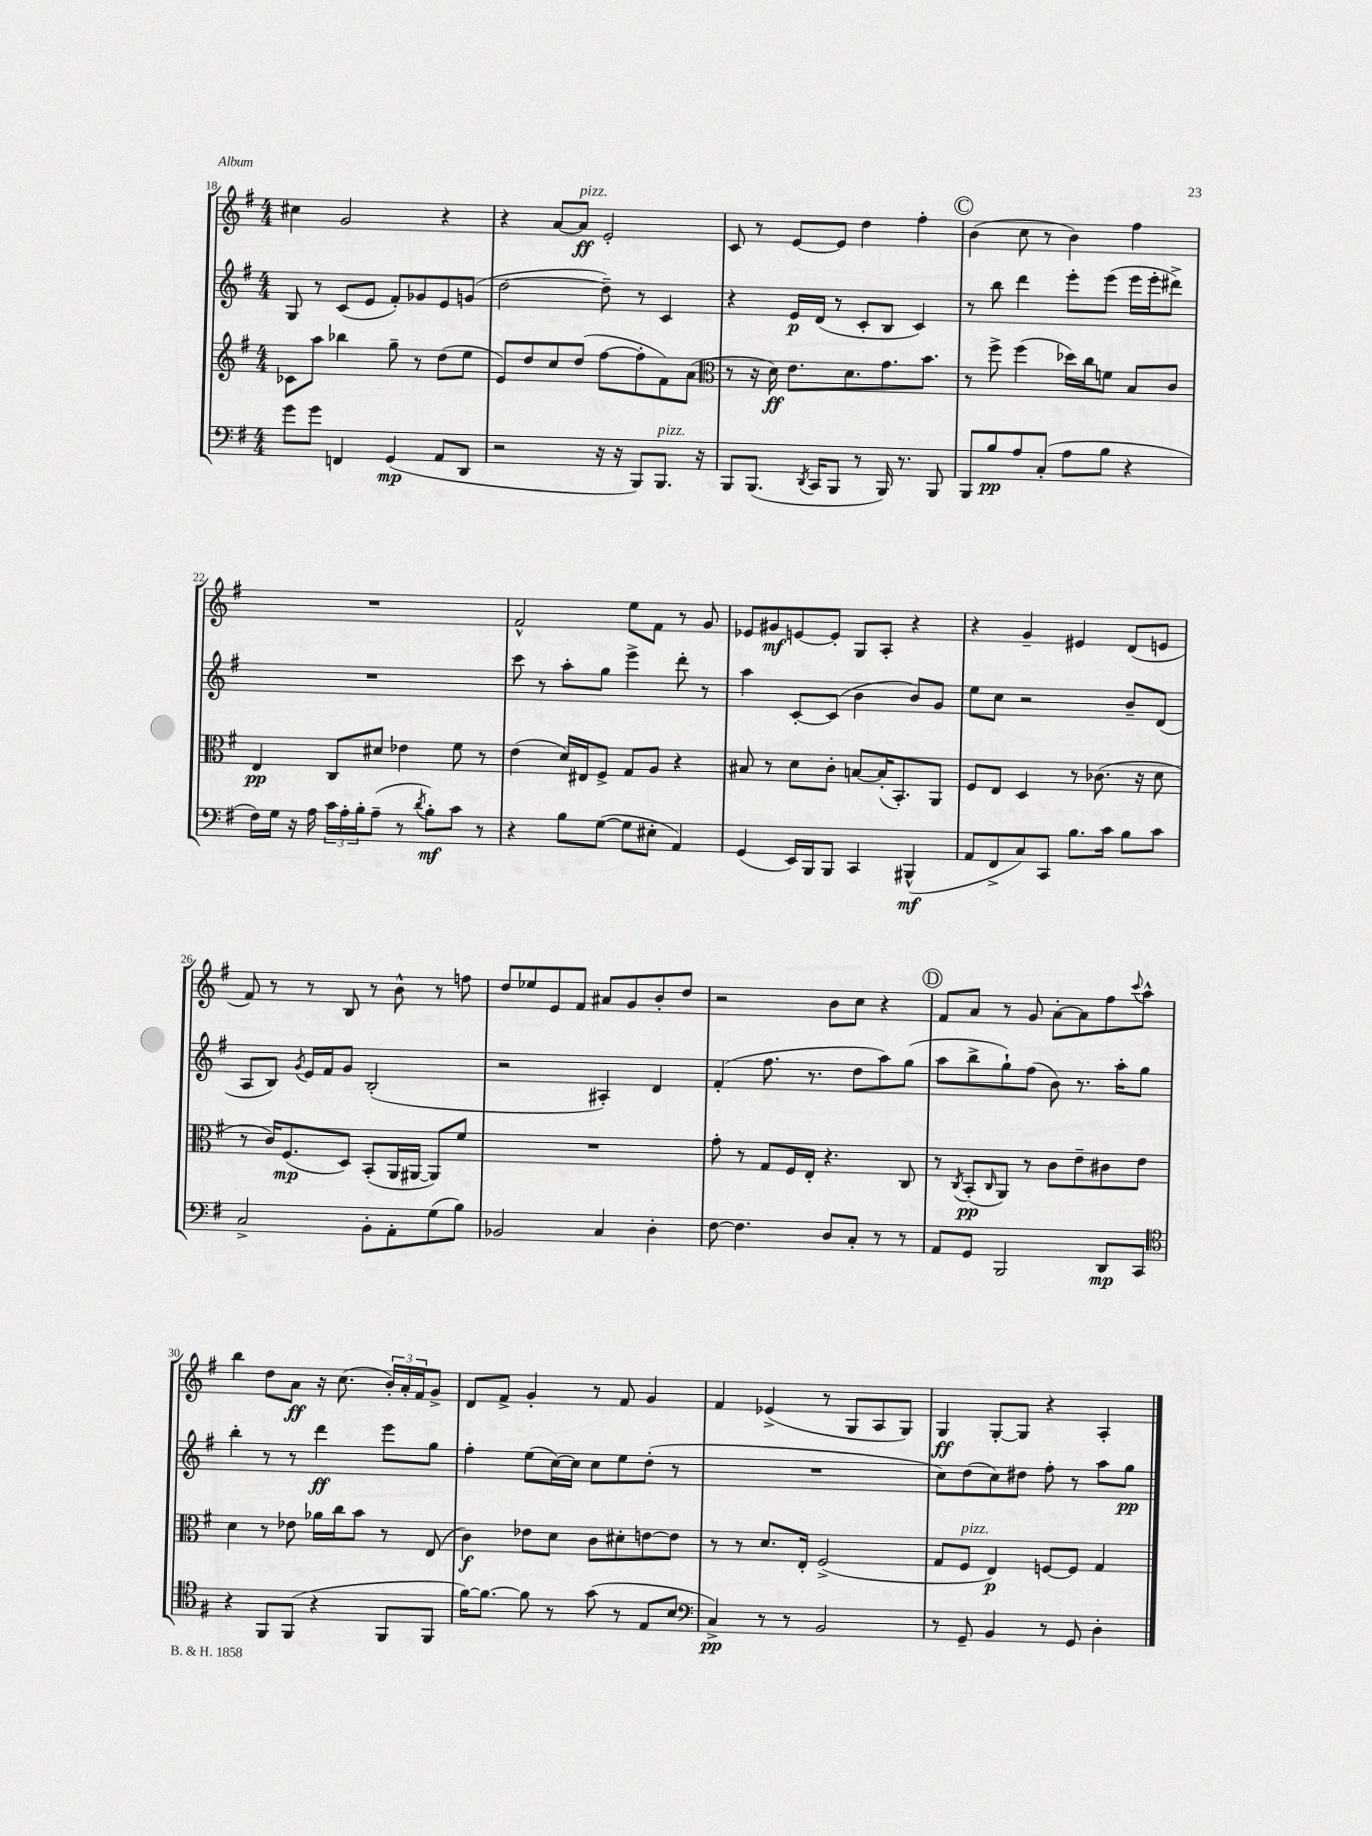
<<
\new StaffGroup <<
\new Staff = "s0" {
    \clef treble \key g \major \numericTimeSignature \time 4/4
    cis''4 g'2 r4 |
    r4 a'8~ a'8\ff^\markup { \italic "pizz." } e'2-. |
    c'8 r8 e'8~ e'8 d''4 fis''4-. |
    \mark \markup { \circle "C" } b'4( c''8 r8 b'4) fis''4 |
    R1 |
    fis'2-^ e''8 fis'8 r8 g'8 |
    ees'8 gis'8\mf e'8~ e'8-. g8 a8-. r4 |
    r4 g'4-- eis'4 d'8( e'8 |
    fis'8) r8 r8 b8 r8 b'8-^ r8 f''8 |
    d''8 ees''8 e'8 fis'8 ais'8 g'8 b'8-. d''8 |
    r2 b'8 c''8 r4 |
    \mark \markup { \circle "D" } fis'8 a'8 r8 g'8 a'8~-. a'8 fis''8 \appoggiatura { c'''8 } a''8-^ |
    b''4 d''8 a'8\ff r16 c''8.( \tuplet 3/2 { b'16-.) a'16-. fis'16 } g'8-> |
    d'8 fis'8-> g'4-. r8 fis'8 g'4 |
    fis'4 ees'4->( r8 g8 a8 g8) |
    g4\ff g8~-. g8 r4 a4-. \bar "|." |
}
\new Staff = "s1" {
    \clef treble \key g \major \numericTimeSignature \time 4/4
    g8 r8 c'8( e'8 fis'8-.) ges'8 e'8 g'8( |
    d''2~ d''8--) r8 c'4 |
    r4 e'16\p d'16( r8 c'8-. b8 c'4) |
    \mark \markup { \circle "C" } r8 b''8 d'''4 e'''8-. e'''8( e'''16 e'''16-. dis'''8->) |
    R1 |
    c'''8 r8 a''8-. g''8 e'''4-> d'''8-. r8 |
    a''4 c'8~-. c'8( b'4 b'8) g'8 |
    e''8 c''8 r2 b'8-- d'8( |
    a8 b8) \acciaccatura { g'8 } e'16 fis'16 g'8 b2-.( |
    r2 ais4-.) d'4 |
    fis'4-.( fis''8. r8. d''8 a''8) g''8( |
    \mark \markup { \circle "D" } a''8 b''8-> g''8-!) fis''8( b'8) r8. a''16-. g''8 |
    b''4-. r8 r8 d'''4\ff e'''8 g''8 |
    fis''4-. e''8( c''16~) c''16 c''8 e''8 d''8-.( r8 |
    R1 |
    c''8) d''8( c''8) dis''8 fis''8-. r8 a''8 g''8\pp \bar "|." |
}
\new Staff = "s2" {
    \clef treble \key g \major \numericTimeSignature \time 4/4
    ces'8 a''8 bes''4 g''8-- r8 d''8( e''8 |
    e'8) d''8 c''8 d''8( fis''8~ fis''8-. fis'8) a'8( |
    \clef alto r8 r16 d'16\ff) e'8. d'8. g'8. b'8. |
    \mark \markup { \circle "C" } r8 fis''8-> fis''4( des''16) c''16 f'8 b8 c'8 |
    e4\pp c8 dis'8 ees'4 fis'8 r8 |
    e'4( d'16) eis16 fis8-> g8 a8 r4 |
    bis8 r8 d'8 c'8-. b8~ b16-.( b,8.-.) a,8 |
    fis8 e8 d4 r8 ces'8.( r16 d'8 |
    r8 c'16) fis8.\mp( d8) b,8-.( a,16 ais,16~ ais,8) fis'8 |
    R1 |
    g'8-. r8 g8 fis16 e16-. r4. c8 |
    \mark \markup { \circle "D" } r8 \acciaccatura { c8 } b,8-.\pp( \grace { c16 } a,8) r8 c'8 e'8-- cis'8 e'8 |
    d'4 r8 ees'8 aes'16 c''16 b'8 r8 e8( |
    c'4\f) ees'8 d'8 c'8 dis'8-. e'8~ e'8 |
    r8 r8 d'8. e16-. fis2->( |
    g8 fis8^\markup { \italic "pizz." } e4\p) f8~ f8 g4 \bar "|." |
}
\new Staff = "s3" {
    \clef bass \key g \major \numericTimeSignature \time 4/4
    g'8 g'8 f,4 g,4\mp( a,8 d,8 |
    r2 r16 r16 b,,8) b,,8.^\markup { \italic "pizz." } r16 |
    b,,8 b,,8.( \acciaccatura { d,8 } c,16 b,,8 r8 b,,16) r8. b,,8 |
    \mark \markup { \circle "C" } b,,8 b8\pp a8 c8-.( a8 b8 r4 |
    fis16) g16 r16 a16 \tuplet 3/2 { c'16 a16-. b16-. } a8--( r8 \acciaccatura { d'8 } b8-.\mf) c'8 r8 |
    r4 b8 g8~( g8 eis8-. a,4) |
    g,4( e,16) b,,16 b,,8 c,4 bis,,4-^\mf( |
    a,8 fis,8-> c8) c,8 b8. c'16 b8 c'8 |
    c2-> b,8-. a,8-. g8( b8) |
    bes,2 c4 d4-. |
    fis8~ fis4. d8 c8-. r8 r8 |
    \mark \markup { \circle "D" } a,8 g,8 b,,2 d,8\mp c,8 |
    \clef tenor r4 fis,8 fis,8( r4 fis,8 fis,8 |
    fis'16~) fis'8.~ fis'8 r8 g'8( r8 e8 b8 |
    \clef bass c4->\pp) r8 r8 b,2 |
    r8 g,8-- b,4 r8 g,8 d4-. \bar "|." |
}
>>
>>
\layout { \context { \Score currentBarNumber = #18 } }
